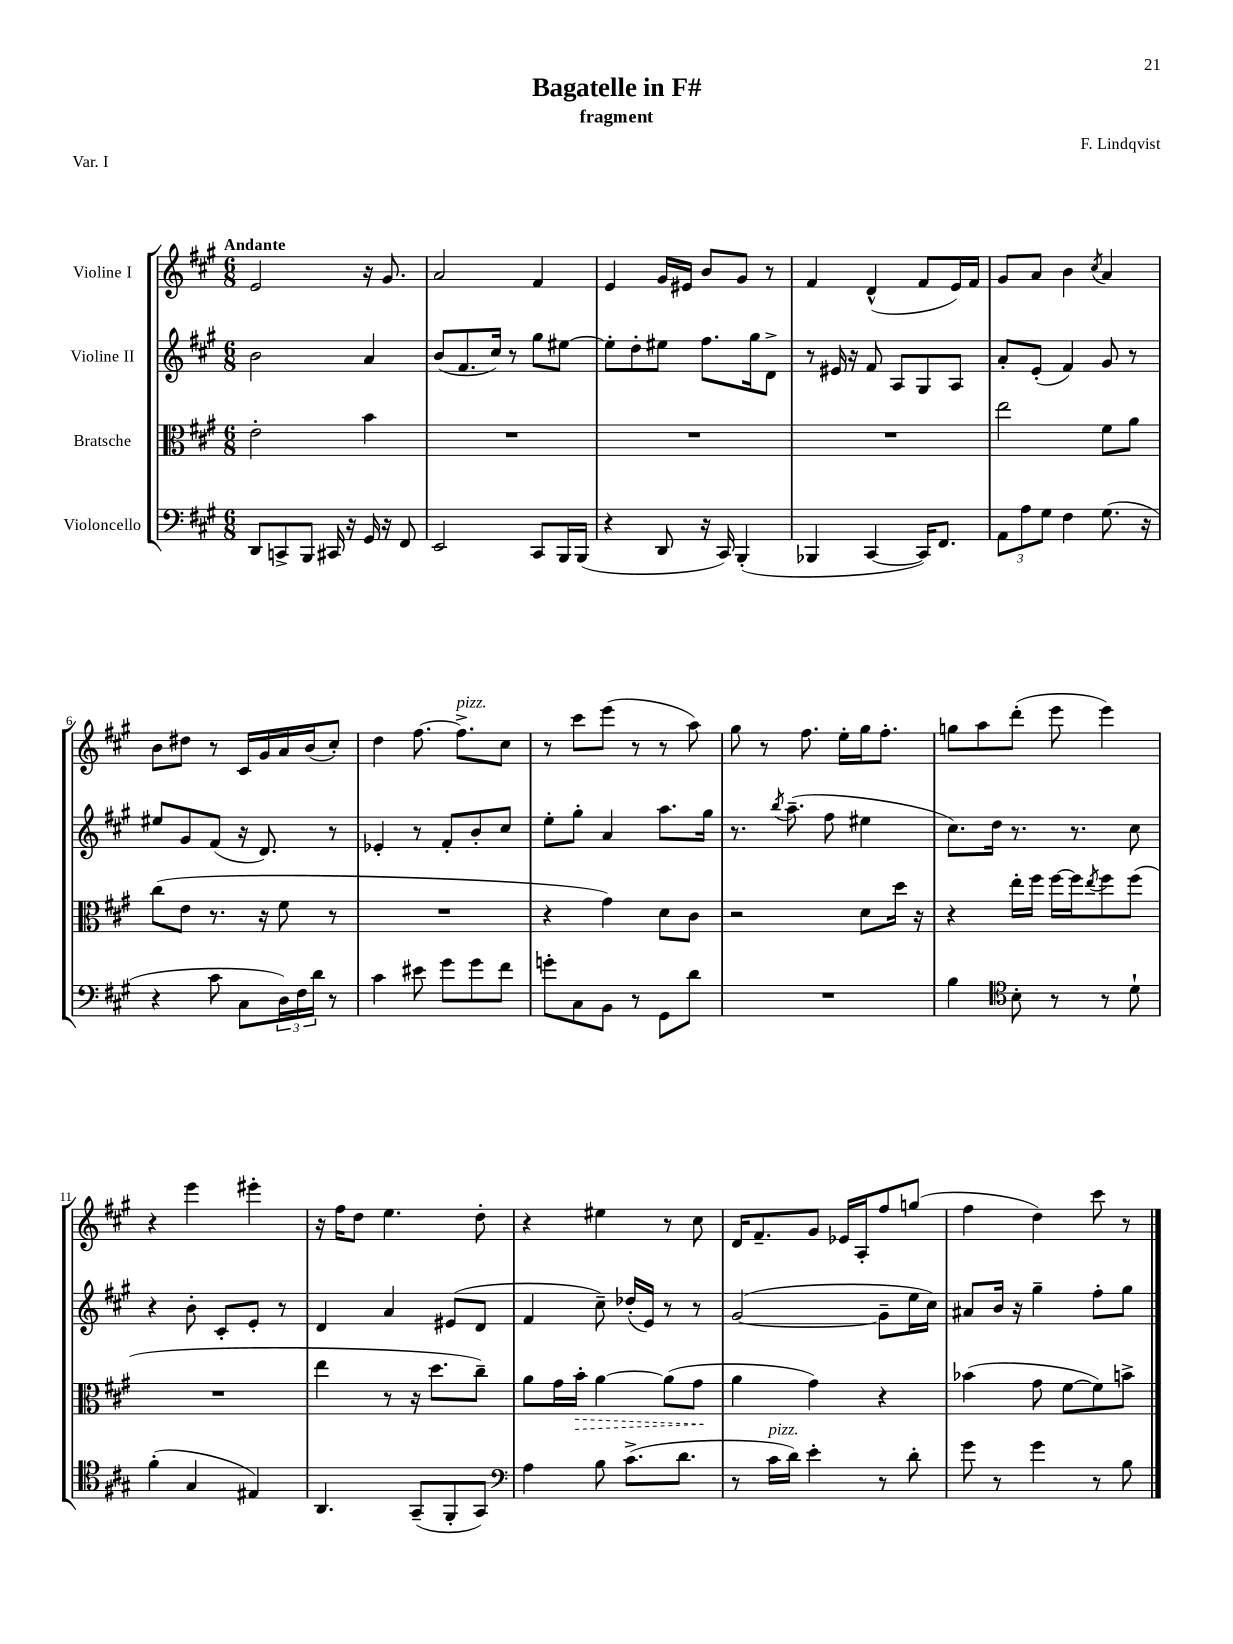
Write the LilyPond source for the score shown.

\header { title = "Bagatelle in F#" composer = "F. Lindqvist" subtitle = "fragment" piece = "Var. I" }
<<
\new StaffGroup <<
\new Staff = "s0" \with { instrumentName = "Violine I" } {
    \clef treble \key a \major \numericTimeSignature \time 6/8 \tempo "Andante"
    e'2 r16 gis'8. |
    a'2 fis'4 |
    e'4 gis'16 eis'16 b'8 gis'8 r8 |
    fis'4 d'4-^( fis'8 e'16) fis'16 |
    gis'8 a'8 b'4 \acciaccatura { cis''8 } a'4 |
    b'8 dis''8 r8 cis'16 gis'16 a'16 b'16( cis''8-.) |
    d''4 fis''8.~ fis''8.->^\markup { \italic "pizz." } cis''8 |
    r8 cis'''8 e'''8( r8 r8 a''8) |
    gis''8 r8 fis''8. e''16-. gis''16 fis''8.-. |
    g''8 a''8 d'''8-.( e'''8 e'''4) |
    r4 e'''4 eis'''4-. |
    r16 fis''16 d''8 e''4. d''8-. |
    r4 eis''4 r8 cis''8 |
    d'16 fis'8.-- gis'8 ees'16 a16-. fis''8 g''8( |
    fis''4 d''4) cis'''8 r8 \bar "|." |
}
\new Staff = "s1" \with { instrumentName = "Violine II" } {
    \clef treble \key a \major \numericTimeSignature \time 6/8
    b'2 a'4 |
    b'8( fis'8. cis''16) r8 gis''8 eis''8~ |
    eis''8-. d''8-. eis''8 fis''8. gis''16 d'8-> |
    r8 eis'16 r16 fis'8 a8 gis8 a8 |
    a'8-. e'8-.( fis'4) gis'8 r8 |
    eis''8 gis'8 fis'8( r16 d'8.) r8 |
    ees'4-. r8 fis'8-. b'8-. cis''8 |
    e''8-. gis''8-. a'4 a''8. gis''16 |
    r8. \acciaccatura { b''8 } a''8.--( fis''8 eis''4 |
    cis''8.) d''16 r8. r8. cis''8 |
    r4 b'8-. cis'8-. e'8-. r8 |
    d'4 a'4 eis'8( d'8 |
    fis'4 cis''8--) des''16-.( e'16) r8 r8 |
    gis'2~( gis'8-- e''16 cis''16) |
    ais'8 b'16 r16 gis''4-- fis''8-. gis''8 \bar "|." |
}
\new Staff = "s2" \with { instrumentName = "Bratsche" } {
    \clef alto \key a \major \numericTimeSignature \time 6/8
    e'2-. b'4 |
    R2. |
    R2. |
    R2. |
    e''2 fis'8 a'8 |
    cis''8( e'8 r8. r16 fis'8 r8 |
    R2. |
    r4 gis'4) d'8 cis'8 |
    r2 d'8 d''16 r16 |
    r4 e''16-. fis''16 fis''16~ fis''16 \acciaccatura { e''8 } fis''8 fis''8( |
    R2. |
    e''4 r8 r16 d''8. cis''8--) |
    a'8 gis'16 \once \override Hairpin.style = #'dashed-line b'16-.\> a'4~ a'8( gis'8\! |
    a'4 gis'4) r4 |
    bes'4( gis'8 fis'8~ fis'8) b'8-> \bar "|." |
}
\new Staff = "s3" \with { instrumentName = "Violoncello" } {
    \clef bass \key a \major \numericTimeSignature \time 6/8
    d,8 c,8-> b,,8 cis,16 r16 gis,16 r16 fis,8 |
    e,2 cis,8 b,,16 b,,16( |
    r4 d,8 r16 cis,16) b,,4-.( |
    bes,,4 cis,4~ cis,16) fis,8. |
    \tuplet 3/2 { a,8 a8 gis8 } fis4 gis8.( r16 |
    r4 cis'8 cis8 \tuplet 3/2 { d16) fis16 d'16 } r8 |
    cis'4 eis'8 gis'8 gis'8 fis'8 |
    g'8-. cis8 b,8 r8 gis,8 d'8 |
    R2. |
    b4 \clef tenor b8-. r8 r8 d'8-! |
    fis'4-.( gis4 eis4) |
    a,4. gis,8--( fis,8-. gis,8) |
    \clef bass a4 b8 cis'8.->( d'8. |
    r8 cis'16^\markup { \italic "pizz." } d'16) e'4-. r8 d'8-. |
    gis'8 r8 gis'4 r8 b8 \bar "|." |
}
>>
>>
